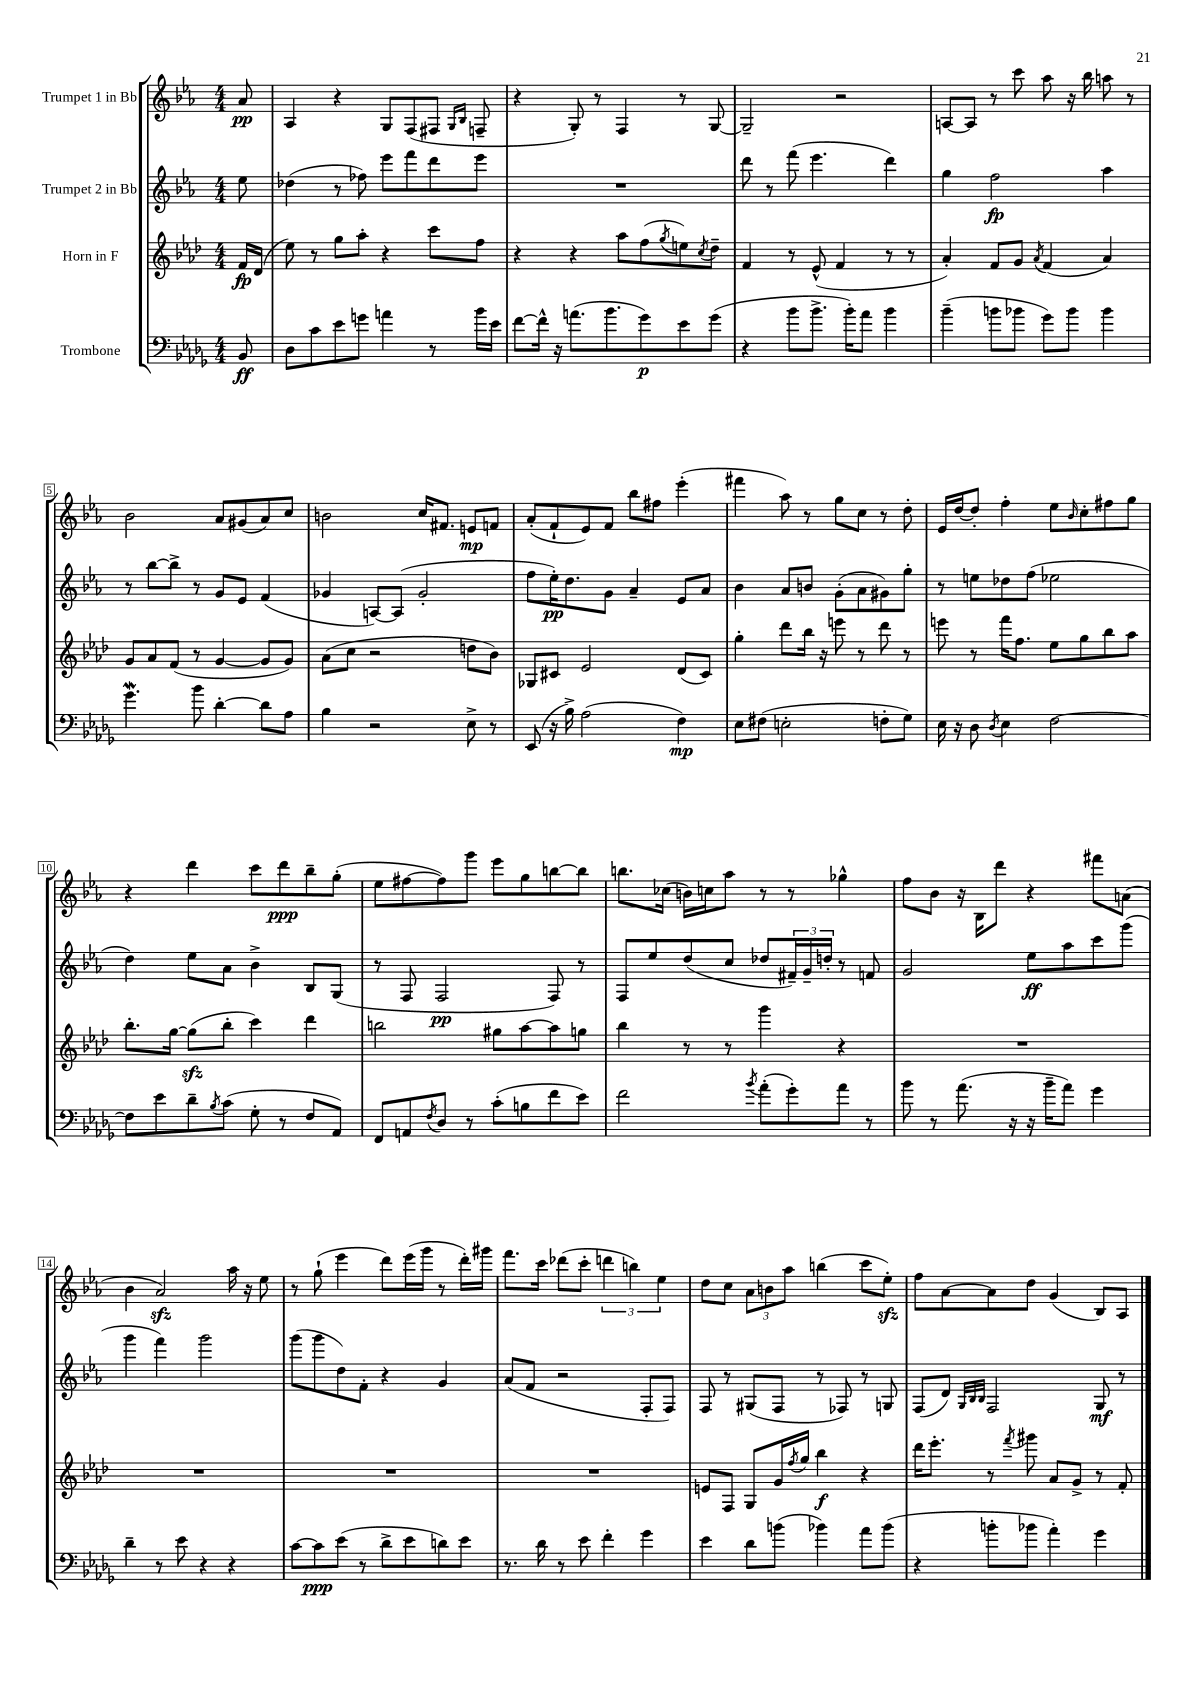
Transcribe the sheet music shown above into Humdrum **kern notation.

**kern	**kern	**kern	**kern
*staff4	*staff3	*staff2	*staff1
*clefF4	*clefG2	*clefG2	*clefG2
*k[b-e-a-d-g-]	*k[b-e-a-d-]	*k[b-e-a-]	*k[b-e-a-]
*M4/4	*M4/4	*M4/4	*M4/4
8BB-	16f	8ee-	8a-
.	(16d-	.	.
=	=	=	=
8D-	8ee-)	(4dd-	4A-
8c	8r	.	.
8e-	8gg	8r	4r
8g	8aa-'	8ff-)	.
4a	4r	8eee-	8G
.	.	8fff	(8F
8r	8ccc	8ddd	8F#
.	.	.	16qqG
.	.	.	16qqB-
16b-	8ff	8eee-	8F~
16e-	.	.	.
=	=	=	=
[8f	4r	1r	4r
16f^^]	.	.	.
16r	.	.	.
(8.a	4r	.	8G')
.	.	.	8r
8.b-	.	.	.
.	8aa-	.	4F
8g-)	(8ff	.	.
.	8qgg	.	.
8e-	8ee)	.	8r
.	8qcc	.	.
(8g-	8dd-~	.	[8G
=	=	=	=
4r	4f	8ddd	2G~]
.	.	8r	.
8b-	8r	(8fff	.
8.b-^	(8e-^^	4.eee-	.
.	4f	.	2r
16b-')	.	.	.
8a-	.	.	.
4b-	8r	4ddd)	.
.	8r	.	.
=	=	=	=
(4b-~	4a-')	4gg	[8A
.	.	.	8A]
8b	8f	2ff	8r
8b-	8g	.	8ccc
.	8qa-	.	.
8g-)	(4f	.	8aa-
8b-	.	.	16r
.	.	.	16bb-
4b-	4a-)	4aa-	8aa
.	.	.	8r
=	=	=	=
4.g-	8g	8r	2b-
.	8a-	[8bb-	.
.	(8f	8bb-^]	.
8b-	8r	8r	.
[4d-'	[4g	8g	8a-
.	.	8e-	(8g#
8d-]	8g]	(4f	8a-)
8A-	8g)	.	8cc
=	=	=	=
4B-	(8a-	4g-	2b
.	8cc	.	.
2r	2r	[8A)	.
.	.	(8A]	.
.	.	2g-'	16cc
.	.	.	8.f#
8E-^	8dd	.	8e
8r	8b-)	.	8f
=	=	=	=
(8EE-	8G-	8ff	(8a-'
16r	8c#	16ee-')	8f`
16B-^)	.	8.dd	.
(2A-	2e-	.	8e-)
.	.	8g	8f
.	.	4a-~	8bb-
.	.	.	8ff#
4F)	(8d-	8e-	(4eee-'
.	8c#)	8a-	.
=	=	=	=
8E-	4gg'	4b-	4fff#
(8F#	.	.	.
2E'	8ddd-	8a-	8aa-)
.	16bb-	8b	8r
.	16r	.	.
.	8eee	(8g'	8gg
.	8r	8a-	8cc
8F'	8ddd-	8g#)	8r
8G-)	8r	8gg'	8dd'
=	=	=	=
16E-	8eee	8r	16e-
16r	.	.	[16dd
8D-	8r	8ee	8dd']
8qD-	.	.	.
4E-	16fff	8dd-	4ff'
.	8.ff	.	.
.	.	(8ff	.
[2F	8ee-	2ee-	8ee-
.	.	.	16qqb-
.	8gg	.	8cc'
.	8bb-	.	8ff#
.	8aa-	.	8gg
=	=	=	=
8F]	8.bb-'	4dd)	4r
8e-	.	.	.
.	[16gg	.	.
8d-~	(8gg]	8ee-	4ddd
8qB-	.	.	.
(8c	8bb-'	8a-	.
8G-'	4ccc)	4b-^	8ccc
8r	.	.	8ddd
8F	4ddd-	8B-	8bb-~
8AA-)	.	(8G	(8gg'
=	=	=	=
8FF	2bb	8r	8ee-
8AA	.	8F	[8ff#
8qF	.	.	.
8D-	.	2F	8ff#])
8r	.	.	8ggg
(8c'	8gg#	.	8eee-
8B	[8aa-	.	8gg
8f	8aa-]	8F)	[8bb
8e-)	8gg	8r	8bb]
=	=	=	=
2f	4bb-	8F	8.bb
.	.	8ee-	.
.	.	.	(16cc-
.	8r	(8dd	16b)
.	.	.	16cc
.	8r	8cc	8aa-
8qb-	.	.	.
(8a-'	4ggg	8dd-	8r
8g-')	.	24f#~)	8r
.	.	24g~	.
.	.	24dd'	.
8a-	4r	8r	4gg-^^
8r	.	8f	.
=	=	=	=
8b-	1r	2g	8ff
8r	.	.	8b-
(8.a-	.	.	16r
.	.	.	16B-
.	.	.	8ddd
16r	.	.	.
16r	.	8ee-	4r
16b-~	.	.	.
8a-)	.	8aa-	.
4g-	.	8ccc	8fff#
.	.	(8ggg	(8a
=	=	=	=
4d-~	1r	4ggg	4b-
8r	.	4fff)	2a-)
8e-	.	.	.
4r	.	2ggg	.
4r	.	.	16aa-
.	.	.	16r
.	.	.	8ee-
=	=	=	=
[8c	1r	(8ggg	8r
8c]	.	8ggg	(8gg`
(8e-	.	8dd)	4eee-
8r	.	8f'	.
8d-^	.	4r	8ddd)
8e-	.	.	(16eee-
.	.	.	16ggg
8d)	.	4g	8r
8e-	.	.	16ddd')
.	.	.	16ggg#
=	=	=	=
8.r	1r	(8a-	8.fff
.	.	8f	.
16d-	.	.	16ccc
8r	.	2r	(8ddd-
8e-	.	.	8ccc'
4f'	.	.	6ddd
.	.	.	6bb)
4g-	.	8F'	.
.	.	.	6ee-
.	.	8F)	.
=	=	=	=
4e-	8e	8F	8dd
.	8F	8r	8cc
8d-	8G	(8G#	12a-
.	.	.	12b
(8b	16g	8F	.
.	.	.	12aa-
.	8qff	.	.
.	16gg	.	.
4b-)	4bb-	8r	(4bb
.	.	8F-)	.
8a-	4r	8r	8ccc
(8b-	.	8G	8ee-')
=	=	=	=
4r	16ddd-	(8F	8ff
.	8.eee-'	.	.
.	.	8d)	[8a-
.	.	32qqG	.
.	.	32qqB-	.
.	.	32qqB-	.
8b'	8r	2F	8a-]
.	8qfff	.	.
8b-	8ggg#	.	8dd
4a-')	8a-	.	(4g
.	8g^	.	.
4g-	8r	8G	8B-)
.	8f'	8r	8A-
==	==	==	==
*-	*-	*-	*-
